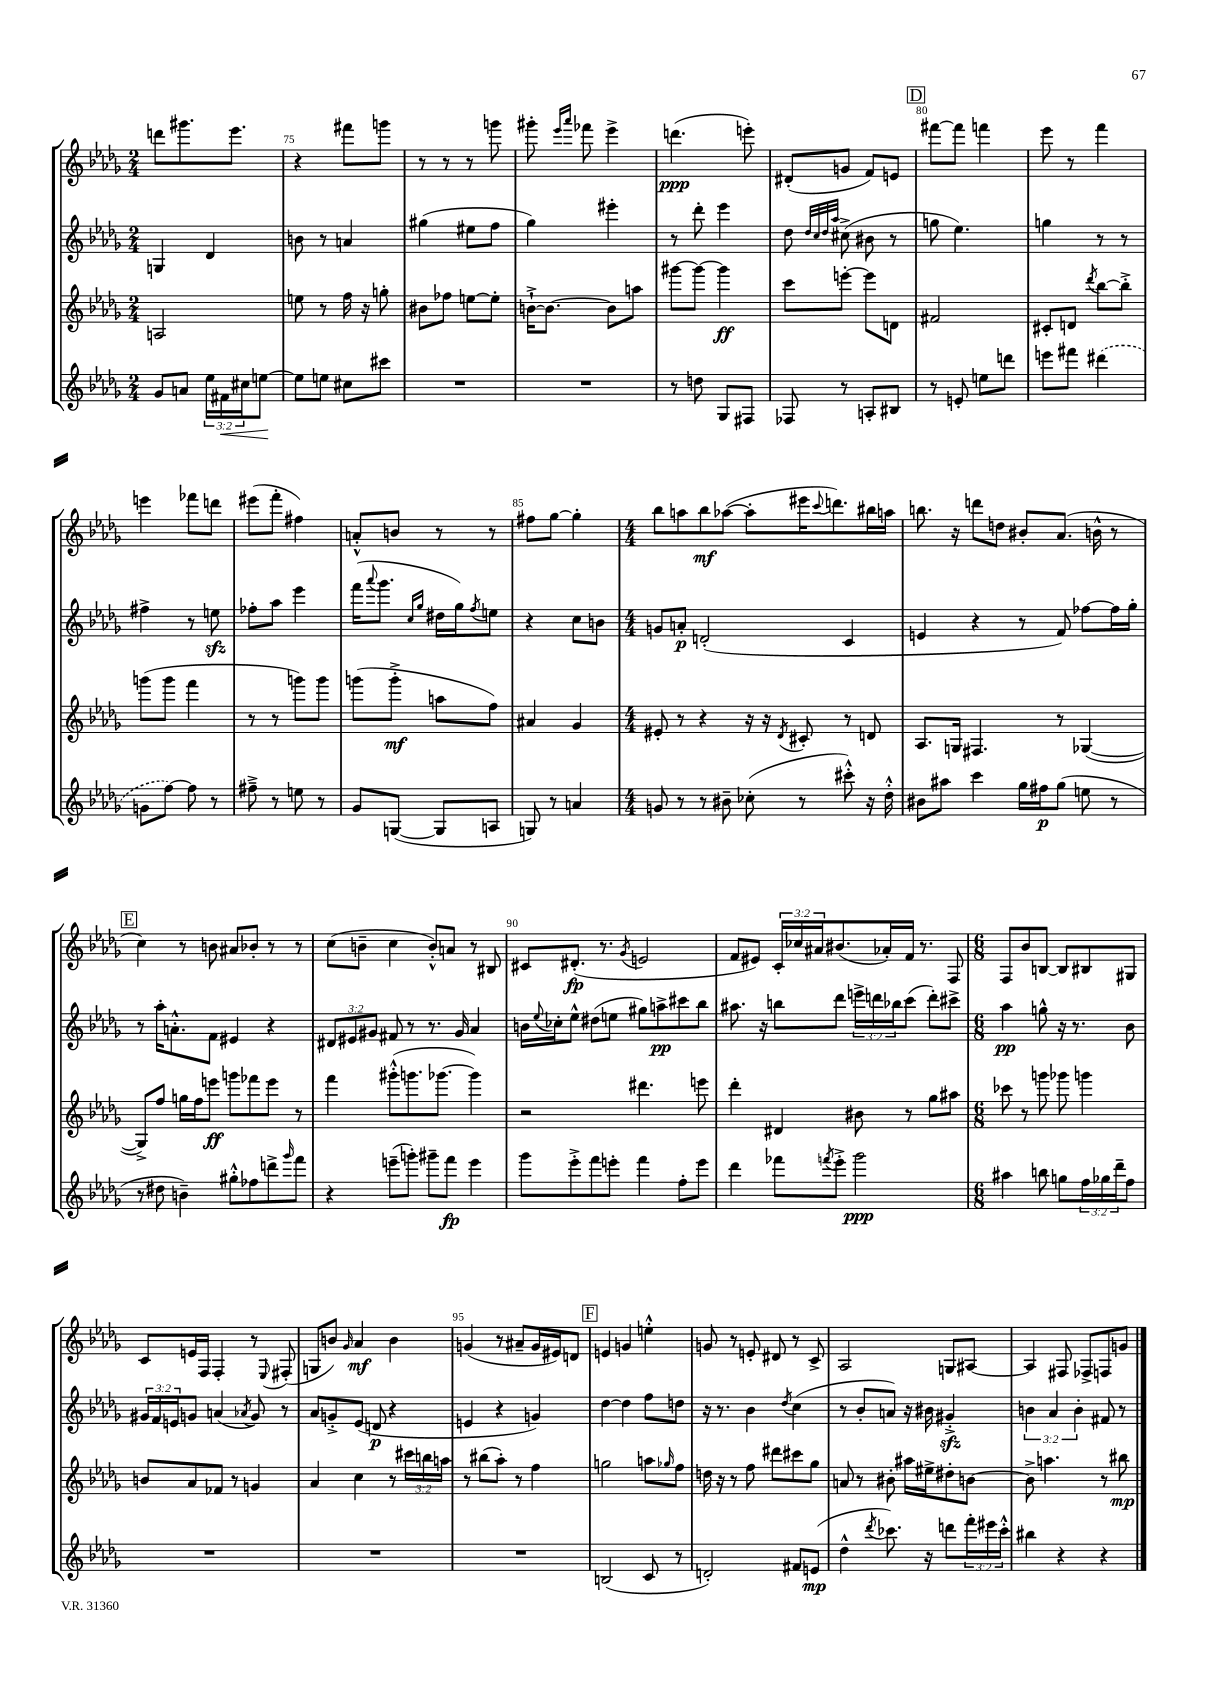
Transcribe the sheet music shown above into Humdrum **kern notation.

**kern	**dynam	**kern	**dynam	**kern	**dynam	**kern	**dynam
*part4	*part4	*part3	*part3	*part2	*part2	*part1	*part1
*staff4	*staff4	*staff3	*staff3	*staff2	*staff2	*staff1	*staff1
*clefG2	*	*clefG2	*	*clefG2	*	*clefG2	*
*k[b-e-a-d-g-]	*	*k[b-e-a-d-g-]	*	*k[b-e-a-d-g-]	*	*k[b-e-a-d-g-]	*
*M2/4	*	*M2/4	*	*M2/4	*	*M2/4	*
=74	=74	=74	=74	=74	=74	=74	=74
8g-/L	.	2An/	.	4Gn/	.	8dddn\L	.
8an/J	.	.	.	.	.	8.ggg#X\	.
24ee-\LL	.	.	.	4d-/	.	.	.
!	!LO:HP:b	!	!	!	!	!	!
24f#X\	<	.	.	.	.	.	.
.	.	.	.	.	.	8.eee-\J	.
24cc#X\J	.	.	.	.	.	.	.
[8een\J	.	.	.	.	.	.	.
.	[	.	.	.	.	.	.
=75	=75	=75	=75	=75	=75	=75	=75
8ee\L]	.	8een\	.	8bn\	.	4r	.
8een\J	.	8r	.	8r	.	.	.
8cc#X\L	.	16ff\	.	4an/	.	8fff#X\L	.
.	.	16r	.	.	.	.	.
8ccc#X\J	.	8ggn'\	.	.	.	8gggn\J	.
=76	=76	=76	=76	=76	=76	=76	=76
2r	.	8b#X\L	.	(4gg#X\	.	8r	.
.	.	8ff-X\J	.	.	.	8r	.
.	.	[8een\L	.	8ee#X\L	.	8r	.
.	.	8ee'\J]	.	8ff\J	.	8gggn\	.
=77	=77	=77	=77	=77	=77	=77	=77
2r	.	[16bn`^\KL	.	4gg-\)	.	8ggg#X'\	.
.	.	8.b\J_	.	.	.	.	.
.	.	.	.	.	.	16qqeee-/LL	.
.	.	.	.	.	.	16qqaaa-/JJ	.
.	.	.	.	.	.	8fff-X\	.
.	.	8b\L]	.	4eee#X'\	.	4eee-^\	.
.	.	8aan\J	.	.	.	.	.
=78	=78	=78	=78	=78	=78	=78	=78
8r	.	[8ggg#X\L	.	8r	.	(4.dddn\	ppp
8ddn\	.	8ggg#\J_	.	8ddd-'\	.	.	.
8G-/L	.	4ggg#\]	ff	4eee-\	.	.	.
8F#X/J	.	.	.	.	.	8eeen'\)	.
=79	=79	=79	=79	=79	=79	=79	=79
8F-X/	.	8ccc\L	.	8dd-\	.	(8d#X'/L	.
.	.	.	.	32qqdd-/LLL	.	.	.
.	.	.	.	32qqcc/	.	.	.
.	.	.	.	32qqdd-/	.	.	.
.	.	.	.	32qqaa-/JJJ	.	.	.
8r	.	[8eeen'\J	.	(8cc#X^\	.	8gn/J	.
8An'/L	.	8eee\L]	.	8b#X\	.	8f/L)	.
8B#X/J	.	8dn\J	.	8r	.	8en/J	.
!!LO:REH:place=s1:t=D
=80	=80	=80	=80	=80	=80	=80	=80
8r	.	2f#X/	.	8ggn\	.	[8fff#X\L	.
8en'/	.	.	.	4.ee-\)	.	8fff#\J]	.
8een\L	.	.	.	.	.	4fffn\	.
8dddn\J	.	.	.	.	.	.	.
=81	=81	=81	=81	=81	=81	=81	=81
8eeen\L	.	8c#X'/L	.	4ggn\	.	8eee-\	.
8fff#X\J	.	8dn/J	.	.	.	8r	.
.	.	8qddd-/	.	.	.	.	.
(4ddd#X\	.	[8bb-\L	.	8r	.	4fff\	.
.	.	8bb-'^\J]	.	8r	.	.	.
!!LO:LB:g=z
=82	=82	=82	=82	=82	=82	=82	=82
8gn\L	.	(8gggn\L	.	4ff#X^\	.	4eeen\	.
[8ff\J)	.	8ggg\J	.	.	.	.	.
8ff\]	.	4fff\	.	8r	.	8fff-X\L	.
8r	.	.	.	8eenzz\	.	8dddn\J	.
=83	=83	=83	=83	=83	=83	=83	=83
8ff#X~^\	.	8r	.	8ff-X'\L	.	(8eee#X\L	.
8r	.	8r	.	8aa-\J	.	8fff'\J	.
8een\	.	8gggn\L)	.	4eee-\	.	4ff#X\)	.
8r	.	8ggg\J	.	.	.	.	.
=84	=84	=84	=84	=84	=84	=84	=84
8g-/L	.	(8gggn\L	.	(16fff\KL	.	8an'^^/L	.
.	.	.	.	8qqaaa-/	.	.	.
.	.	.	.	8.ggg-\J	.	.	.
([8Gn/J	.	8ggg'^\J	mf	.	.	8bn/J	.
.	.	.	.	16qqcc/LL	.	.	.
.	.	.	.	16qqgg-/JJ	.	.	.
8G/L]	.	8aan\L	.	16dd#X\LL	.	8r	.
.	.	.	.	16gg-\J)	.	.	.
.	.	.	.	8qff/	.	.	.
8An/J	.	8ff\J)	.	8een\J	.	8r	.
=85	=85	=85	=85	=85	=85	=85	=85
8Gn/)	.	4a#X/	.	4r	.	8ff#X\L	.
8r	.	.	.	.	.	[8gg-\J	.
4an/	.	4g-/	.	8cc\L	.	4gg-'\]	.
.	.	.	.	8bn\J	.	.	.
=86	=86	=86	=86	=86	=86	=86	=86
*M4/4	*	*M4/4	*	*M4/4	*	*M4/4	*
8gn/	.	8e#X'/	.	8gn/L	.	8bb-\L	.
8r	.	8r	.	8an'/J	p	8aan\	.
8r	.	4r	.	(2dn'/	.	8bb-\	mf
8b#X~\	.	.	.	.	.	([8aa-X\J	.
(8cc-X'\	.	16r	.	.	.	8aa-'\L]	.
.	.	16r	.	.	.	.	.
.	.	8qd-/	.	.	.	.	.
8r	.	8c#X'/	.	.	.	16eee#X\K	.
.	.	.	.	.	.	8qqccc/	.
.	.	.	.	.	.	8.dddn\)	.
8ccc#X'^^\)	.	8r	.	4c/	.	.	.
16r	.	8dn/	.	.	.	16bb#X\L	.
16dd-'^^\	.	.	.	.	.	16aan\JJ	.
=87	=87	=87	=87	=87	=87	=87	=87
8b#X\L	.	8.A-/L	.	4en/	.	8.bbn\	.
8aa#X\J	.	.	.	.	.	.	.
.	.	16Gn/Jk	.	.	.	16r	.
4ccc\	.	4.F#X/	.	4r	.	8dddn\L	.
.	.	.	.	.	.	8ddn\J	.
16gg-\LL	.	.	.	8r	.	8b#X'/L	.
16ff#X\J	p	.	.	.	.	.	.
(8gg-\J	.	8r	.	8f/)	.	(8.a-/J	.
8een\	.	([4G-X/	.	[8ff-X\L	.	.	.
.	.	.	.	.	.	16bn^^\	.
8r	.	.	.	16ff-\L]	.	8r	.
.	.	.	.	16gg-'\JJ	.	.	.
!!LO:LB:g=z
!!LO:REH:place=s1:t=E
=88	=88	=88	=88	=88	=88	=88	=88
8r	.	8G-^/L])	.	8r	.	4cc\)	.
8dd#X\	.	8ff/J	.	16aa-'\KL	.	.	.
.	.	.	.	8.an'^^\	.	.	.
4bn~\)	.	16ggn\LL	.	.	.	8r	.
.	.	16ff\J	.	.	.	.	.
.	.	8eeen\J	ff	8f\J	.	8bn\	.
8gg#X'^^\L	.	8gggn\L	.	4e#X/	.	8a#X/L	.
8ff-X\	.	8fff-X\	.	.	.	8b-X'/J	.
8dddn^\	.	8eee\J	.	4r	.	8r	.
16qqggg-/	.	.	.	.	.	.	.
8fff\J	.	8r	.	.	.	8r	.
=89	=89	=89	=89	=89	=89	=89	=89
4r	.	4fff\	.	12d#X/L	.	(8cc\L	.
.	.	.	.	12e#X/	.	.	.
.	.	.	.	.	.	8bn~\J	.
.	.	.	.	12g#X/J	.	.	.
(8eeen~\L	.	(8ggg#X'^^\L	.	8f#X/	.	4cc\	.
8gggn'\J)	.	8.gggn\	.	8r	.	.	.
8ggg#X~\L	.	.	.	8.r	.	8b'^^/L)	.
.	.	[8.ggg-X\J	.	.	.	.	.
8fff\J	fp	.	.	.	.	8an/J	.
.	.	.	.	16g#/	.	.	.
4eee\	.	4ggg-\])	.	4a-/	.	8r	.
.	.	.	.	.	.	8B#X/	.
=90	=90	=90	=90	=90	=90	=90	=90
8ggg-\L	.	2r	.	16bn\LL	.	8c#X/L	.
.	.	.	.	8qqee-/	.	.	.
.	.	.	.	16cc-X'\J	.	.	.
8eee-'^\	.	.	.	8ee-^^\J	.	(8.d#X'/J	fp
8fff\	.	.	.	(8dd#X\L	.	.	.
.	.	.	.	.	.	8.r	.
8eeen'\J	.	.	.	8een\J	.	.	.
.	.	.	.	.	.	8qg-/	.
4fff\	.	4.ddd#X\	.	8gg#X\L)	.	2en/	.
.	.	.	.	8aan^\	pp	.	.
8ff'\L	.	.	.	8ccc#X\	.	.	.
8eee\J	.	8eeen\	.	8bb-\J	.	.	.
=91	=91	=91	=91	=91	=91	=91	=91
4ddd-\	.	4ddd-'\	.	8.aa#X\	.	8f/L	.
.	.	.	.	.	.	8e#X/J)	.
.	.	.	.	16r	.	.	.
8fff-X\L	.	4d#X/	.	8bbn\L	.	24c'/LL	.
.	.	.	.	.	.	24cc-X/	.
.	.	.	.	.	.	24a#X/J	.
8qfffn/	.	.	.	.	.	.	.
8eee-'^\J	.	.	.	8ddd-\J	.	(8.b#X/	.
2ggg-\	ppp	8b#X\	.	24eeen^\LL	.	.	.
.	.	.	.	24dddn\	.	.	.
.	.	.	.	.	.	16a-X'/L)	.
.	.	.	.	24bb-X\J	.	.	.
.	.	8r	.	(8ccc\J	.	16f/JJ	.
.	.	.	.	.	.	8.r	.
.	.	8gg-\L	.	8ddd'\L)	.	.	.
.	.	8aa#X\J	.	8ccc#X^\J	.	8F/	.
=92	=92	=92	=92	=92	=92	=92	=92
*M6/8	*	*M6/8	*	*M6/8	*	*M6/8	*
4aa#X\	.	8ccc-X\	.	4aa-\	pp	8F/L	.
.	.	8r	.	.	.	8b-/	.
8bbn\	.	8gggn\	.	8ggn^^\	.	[8Bn/J	.
8ggn\L	.	8ggg-X\	.	16r	.	8B/L]	.
.	.	.	.	8.r	.	.	.
24ff\L	.	4gggn\	.	.	.	8B#X/	.
24gg-X\	.	.	.	.	.	.	.
24ddd-~\J	.	.	.	.	.	.	.
8ff\J	.	.	.	8b-\	.	8G#X/J	.
!!LO:LB:g=z
=93	=93	=93	=93	=93	=93	=93	=93
2.r	.	8bn/L	.	24g#X/LL	.	8c/L	.
.	.	.	.	24f/	.	.	.
.	.	.	.	24en/J	.	.	.
.	.	8a-/	.	8gn/J	.	16en/L	.
.	.	.	.	.	.	16F/JJ	.
.	.	8f-X/J	.	(4an/	.	4F'/	.
.	.	8r	.	.	.	.	.
.	.	.	.	8qa-X/	.	.	.
.	.	4gn/	.	8g/)	.	8r	.
.	.	.	.	.	.	8qqE-/	.
.	.	.	.	8r	.	(8F#X'/	.
=94	=94	=94	=94	=94	=94	=94	=94
2.r	.	4a-/	.	8a-/L	.	8Gn/L	.
.	.	.	.	8gn'^/	.	8bn/J)	.
.	.	.	.	.	.	16qqg-/	.
.	.	4cc\	.	(8e-/J	.	4a-/	mf
.	.	.	.	8dn/	p	.	.
.	.	8r	.	4r	.	4b\	.
.	.	24ccc#X\LL	.	.	.	.	.
.	.	24bbn\	.	.	.	.	.
.	.	24aan\JJ	.	.	.	.	.
=95	=95	=95	=95	=95	=95	=95	=95
2.r	.	8r	.	4en/	.	(4gn/	.
.	.	(8bb#X\L	.	.	.	.	.
.	.	8aa-'\J)	.	4r	.	8r	.
.	.	8r	.	.	.	8a#X~/L	.
.	.	4ff\	.	4gn/)	.	16g/L	.
.	.	.	.	.	.	16e#X/J)	.
.	.	.	.	.	.	8dn/J	.
!!LO:REH:place=s1:t=F
=96	=96	=96	=96	=96	=96	=96	=96
(2Bn/	.	2ggn\	.	[4dd-\	.	4en/	.
.	.	.	.	4dd-\]	.	4gn/	.
8c/	.	8aan\L	.	8ff\L	.	4een'^^\	.
.	.	16qqgg-X/	.	.	.	.	.
8r	.	8ff\J	.	8ddn\J	.	.	.
=97	=97	=97	=97	=97	=97	=97	=97
2dn'/)	.	16ddn\	.	16r	.	8gn/	.
.	.	16r	.	8.r	.	.	.
.	.	8r	.	.	.	8r	.
.	.	8ff\	.	4b-\	.	8en'/	.
.	.	8ddd#X\L	.	.	.	8d#X/	.
.	.	.	.	8qdd-/	.	.	.
8f#X/L	.	8ccc#X\	.	(4cc\	.	8r	.
(8en/J	mp	8gg-\J	.	.	.	8c^/	.
=98	=98	=98	=98	=98	=98	=98	=98
4dd-^^\	.	8an/	.	8r	.	2A-/	.
.	.	8r	.	8b-'/L	.	.	.
8qddd-/	.	.	.	.	.	.	.
8.ccc-X\)	.	8b#X'\	.	8an/J)	.	.	.
.	.	16aa#X\LL	.	16r	.	.	.
16r	.	16ee#X^\J	.	16b#X\	.	.	.
8dddn\L	.	8dd#X'\	.	4g#Xzz'^/	.	8Gn/L	.
24fff'\L	.	[8bn\J	.	.	.	[8A#X/J	.
24eee#X\	.	.	.	.	.	.	.
24ccc-'^^\JJ	.	.	.	.	.	.	.
=99	=99	=99	=99	=99	=99	=99	=99
4bb#X\	.	8b^\]	.	6bn\	.	4A#/]	.
.	.	4.aan\	.	.	.	.	.
.	.	.	.	6a-/	.	.	.
4r	.	.	.	.	.	8F#X/	.
.	.	.	.	6b'\	.	.	.
.	.	.	.	.	.	8F-X^/L	.
4r	.	8r	.	8f#X/	.	8Fn/	.
.	.	8bb#X\	mp	8r	.	8gn/J	.
==	==	==	==	==	==	==	==
*-	*-	*-	*-	*-	*-	*-	*-
